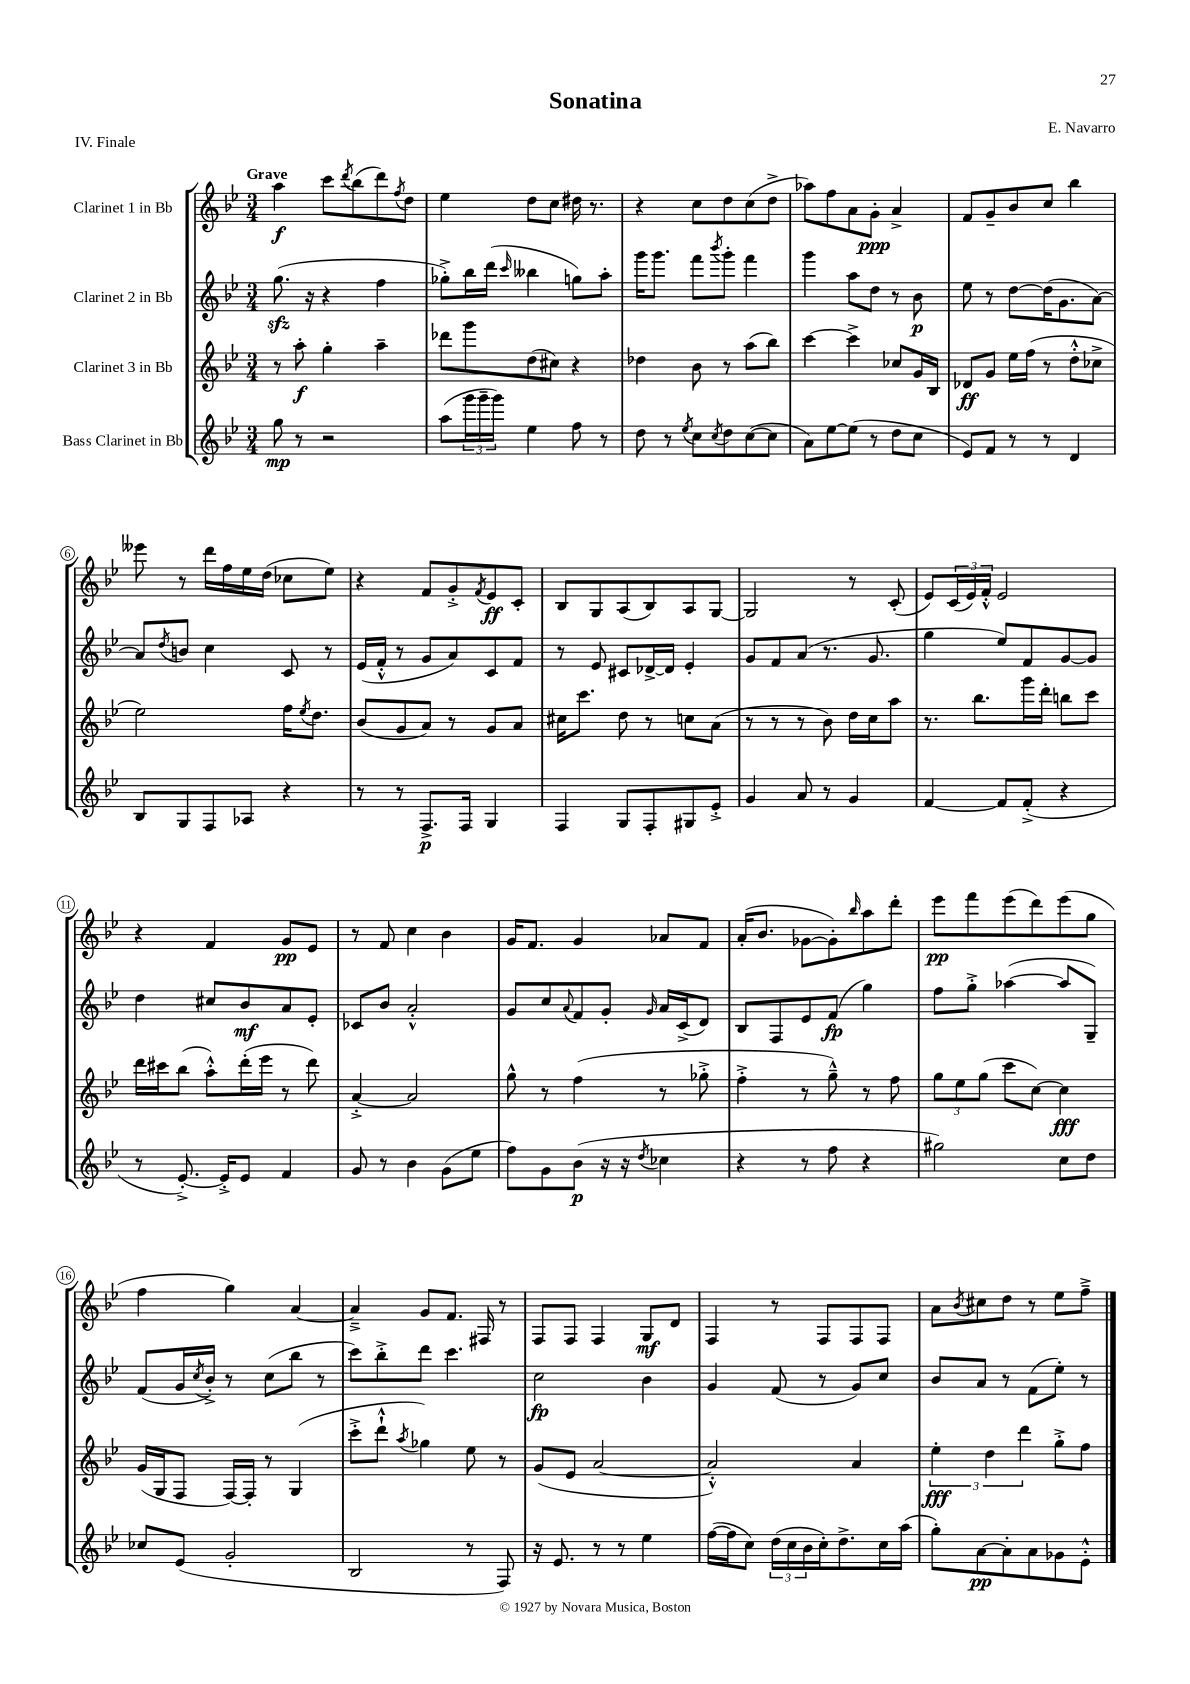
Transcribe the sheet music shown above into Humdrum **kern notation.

**kern	**dynam	**kern	**dynam	**kern	**dynam	**kern	**dynam
*part4	*part4	*part3	*part3	*part2	*part2	*part1	*part1
*staff4	*staff4	*staff3	*staff3	*staff2	*staff2	*staff1	*staff1
*I"Bass Clarinet in Bb	*	*I"Clarinet 3 in Bb	*	*I"Clarinet 2 in Bb	*	*I"Clarinet 1 in Bb	*
*clefG2	*	*clefG2	*	*clefG2	*	*clefG2	*
*k[b-e-]	*	*k[b-e-]	*	*k[b-e-]	*	*k[b-e-]	*
*M3/4	*	*M3/4	*	*M3/4	*	*M3/4	*
=1	=1	=1	=1	=1	=1	=1	=1
!	!	!	!	!	!	!LO:TX:a:B:t=Grave	!
8gg\	mp	8r	.	(8.ggzz\	.	4aa\	f
8r	.	8aa'\	f	.	.	.	.
.	.	.	.	16r	.	.	.
2r	.	4gg'\	.	4r	.	8ccc\L	.
.	.	.	.	.	.	8qddd/	.
.	.	.	.	.	.	(8bb-\	.
.	.	4aa~\	.	4ff\	.	8ddd\)	.
.	.	.	.	.	.	8qff/	.
.	.	.	.	.	.	8dd\J	.
=2	=2	=2	=2	=2	=2	=2	=2
(8aa\L	.	8ddd-X\L	.	8gg-X'^\L)	.	4ee-\	.
24ggg\L	.	8ggg\	.	16bb-\L	.	.	.
24ggg~\	.	.	.	.	.	.	.
.	.	.	.	(16ddd\JJ	.	.	.
24ggg\JJ)	.	.	.	.	.	.	.
.	.	.	.	16qqccc/	.	.	.
4ee-\	.	(8dd\	.	4bb--X\	.	8dd\L	.
.	.	8cc#X\J)	.	.	.	8cc\J	.
8ff\	.	4r	.	8ggn\L)	.	16dd#X\	.
.	.	.	.	.	.	8.r	.
8r	.	.	.	8aa'\J	.	.	.
=3	=3	=3	=3	=3	=3	=3	=3
8dd\	.	4dd-X\	.	16ggg\KL	.	4r	.
.	.	.	.	8.ggg\J	.	.	.
8r	.	.	.	.	.	.	.
8qee-/	.	.	.	.	.	.	.
8cc\L	.	8b-\	.	8fff\L	.	8cc\L	.
8qcc/	.	.	.	8qbbb-/	.	.	.
8dd\	.	8r	.	8ggg'\J	.	8dd\	.
([8cc\	.	(8aa\L	.	4fff\	.	(8cc\	.
8cc\J]	.	8bb-\J)	.	.	.	8dd^\J	.
=4	=4	=4	=4	=4	=4	=4	=4
8a\L)	.	[4ccc\	.	4ggg\	.	8aa-X\L)	.
[8ee-\	.	.	.	.	.	8ff\	.
(8ee-\J]	.	4ccc^\]	.	8aa\L	.	8a\	.
8r	.	.	.	8dd\J	.	8g'\J	ppp
8dd\L	.	8cc-X/L	.	8r	.	4a^/	.
8cc\J	.	16g/L	.	8b-\	p	.	.
.	.	16B-/JJ	.	.	.	.	.
=5	=5	=5	=5	=5	=5	=5	=5
8e-/L)	.	8d-X/L	ff	8ee-\	.	8f/L	.
8f/J	.	8g/J	.	8r	.	8g~/	.
8r	.	16ee-\LL	.	[8dd\L	.	8b-/	.
.	.	(16ff\JJ	.	.	.	.	.
8r	.	8r	.	(16dd\K]	.	8cc/J	.
.	.	.	.	8.g\	.	.	.
4d/	.	8dd'^^\L	.	.	.	4bb-\	.
.	.	8cc-X^\J	.	[8a\J)	.	.	.
!!LO:LB:g=z
=6	=6	=6	=6	=6	=6	=6	=6
8B-/L	.	2ee-\)	.	8a/L]	.	8eee--X\	.
.	.	.	.	8qdd/	.	.	.
8G/	.	.	.	8bn/J	.	8r	.
8F/	.	.	.	4cc\	.	16ddd\LL	.
.	.	.	.	.	.	16ff\	.
8A-X/J	.	.	.	.	.	16ee-\	.
.	.	.	.	.	.	(16dd\JJ	.
4r	.	16ff\KL	.	8c/	.	8cc-X\L	.
.	.	8qee-/	.	.	.	.	.
.	.	8.dd\J	.	.	.	.	.
.	.	.	.	8r	.	8ee-\J)	.
=7	=7	=7	=7	=7	=7	=7	=7
8r	.	(8b-/L	.	(16e-/LL	.	4r	.
.	.	.	.	16f'^^/JJ	.	.	.
8r	.	8g/	.	8r	.	.	.
8.F^/L	p	8a/J)	.	8g/L	.	8f/L	.
.	.	8r	.	8a/)	.	8g'^/	.
16F/Jk	.	.	.	.	.	.	.
.	.	.	.	.	.	8qf/	.
4G/	.	8g/L	.	8c/	.	8e-/	ff
.	.	8a/J	.	8f/J	.	8c'/J	.
=8	=8	=8	=8	=8	=8	=8	=8
4F/	.	16cc#X\KL	.	8r	.	8B-/L	.
.	.	8.ccc\J	.	.	.	.	.
.	.	.	.	8e-/	.	8G/	.
8G/L	.	8dd\	.	8c#X/L	.	(8A/	.
8F'/	.	8r	.	[16d-X^/L	.	8B-/)	.
.	.	.	.	16d-/JJ]	.	.	.
8G#X/	.	8ccn\L	.	4e-'/	.	8A/	.
8e-'^/J	.	(8a\J	.	.	.	[8G/J	.
=9	=9	=9	=9	=9	=9	=9	=9
4g/	.	8r	.	8g/L	.	2G/]	.
.	.	8r	.	8f/	.	.	.
8a/	.	8r	.	(8a/J	.	.	.
8r	.	8b-\)	.	8.r	.	.	.
4g/	.	16dd\LL	.	.	.	8r	.
.	.	16cc\J	.	8.g/	.	.	.
.	.	8aa\J	.	.	.	(8c'/	.
=10	=10	=10	=10	=10	=10	=10	=10
[4f/	.	8.r	.	4gg\	.	8e-/L)	.
.	.	.	.	.	.	(24c/L	.
.	.	.	.	.	.	24e-/)	.
.	.	8.bb-\L	.	.	.	.	.
.	.	.	.	.	.	24f'^^/JJ	.
8f/L]	.	.	.	8ee-/L)	.	2e-/	.
(8f'^/J	.	16ggg\L	.	8f/	.	.	.
.	.	16ddd'\JJ	.	.	.	.	.
4r	.	8bbn\L	.	[8g/	.	.	.
.	.	8ccc\J	.	8g/J]	.	.	.
!!LO:LB:g=z
=11	=11	=11	=11	=11	=11	=11	=11
8r	.	16ddd\LL	.	4dd\	.	4r	.
.	.	16ccc#X\J	.	.	.	.	.
[8.e-'^/)	.	(8bb-\J	.	.	.	.	.
.	.	8aa'^^\L)	.	8cc#X/L	.	4f/	.
16e-'^/KL]	.	.	.	.	.	.	.
8e-/J	.	(16ddd'\L	.	8b-/	mf	.	.
.	.	16eee-\JJ	.	.	.	.	.
4f/	.	8r	.	8a/	.	8g/L	pp
.	.	8ddd\)	.	8e-'/J	.	8e-/J	.
=12	=12	=12	=12	=12	=12	=12	=12
8g/	.	[4a'^/	.	8c-X/L	.	8r	.
8r	.	.	.	8b-/J	.	8f/	.
4b-\	.	2a/]	.	2a'^^/	.	4cc\	.
(8g\L	.	.	.	.	.	4b-\	.
8ee-\J	.	.	.	.	.	.	.
=13	=13	=13	=13	=13	=13	=13	=13
8ff\L)	.	8gg^^\	.	8g/L	.	16g/KL	.
.	.	.	.	.	.	8.f/J	.
8g\	.	8r	.	8cc/	.	.	.
.	.	.	.	8qqa/	.	.	.
(8b-\J	p	(4ff\	.	8f/	.	4g/	.
16r	.	.	.	8g'/J	.	.	.
16r	.	.	.	.	.	.	.
8qdd/	.	.	.	16qqg/	.	.	.
4cc-X\	.	8r	.	16a/LL	.	8a-X/L	.
.	.	.	.	(16c^/J	.	.	.
.	.	8gg-X'^\	.	8d/J)	.	8f/J	.
=14	=14	=14	=14	=14	=14	=14	=14
4r	.	4ff'^\	.	8B-/L	.	(16a'/KL	.
.	.	.	.	.	.	8.b-/J	.
.	.	.	.	8F/	.	.	.
8r	.	8r	.	8e-/	.	[8g-X\L	.
8ff\	.	8gg~^^\)	.	(8f/J	fp	8g-'\])	.
.	.	.	.	.	.	16qqbb-/	.
4r	.	8r	.	4gg\)	.	8aa\	.
.	.	8ff\	.	.	.	8ddd'\J	.
=15	=15	=15	=15	=15	=15	=15	=15
2gg#X\)	.	12gg\L	.	8ff\L	.	8eee-\L	pp
.	.	12ee-\	.	.	.	.	.
.	.	.	.	8gg'^\J	.	8fff\	.
.	.	(12gg\J	.	.	.	.	.
.	.	8ccc\L	.	([4aa-X\	.	(8eee-\	.
.	.	[8cc\J)	.	.	.	8ddd\)	.
8cc\L	.	4cc\]	fff	8aa-/L]	.	(8eee-\	.
8dd\J	.	.	.	8G~/J)	.	8gg\J	.
!!LO:LB:g=z
=16	=16	=16	=16	=16	=16	=16	=16
8cc-X/L	.	(16g/LL	.	(8f/L	.	4ff\	.
.	.	16G/J	.	.	.	.	.
(8e-/J	.	8F/J	.	16g/L	.	.	.
.	.	.	.	8qcc/	.	.	.
.	.	.	.	16b-'^/JJ)	.	.	.
2g'/	.	[16F/LL)	.	8r	.	4gg\)	.
.	.	16F'/JJ]	.	.	.	.	.
.	.	8r	.	(8cc\L	.	.	.
.	.	(4G/	.	8bb-\J	.	[4a/	.
.	.	.	.	8r	.	.	.
=17	=17	=17	=17	=17	=17	=17	=17
2B-/	.	8ccc'^\L	.	8ccc\L)	.	4a~^/]	.
.	.	8ddd`^^\J	.	8bb-'^\	.	.	.
.	.	8qaa/	.	.	.	.	.
.	.	4gg-X\)	.	8ddd\J	.	8g/L	.
.	.	.	.	4.ccc\	.	8.f/J	.
8r	.	8ee-\	.	.	.	.	.
.	.	.	.	.	.	16F#X/	.
8F/)	.	8r	.	.	.	8r	.
=18	=18	=18	=18	=18	=18	=18	=18
16r	.	(8g/L	.	2cc\	fp	8F/L	.
8.e-/	.	.	.	.	.	.	.
.	.	8e-/J	.	.	.	8F/J	.
8r	.	[2a/	.	.	.	4F/	.
8r	.	.	.	.	.	.	.
4ee-\	.	.	.	4b-\	.	8G/L	mf
.	.	.	.	.	.	8d/J	.
=19	=19	=19	=19	=19	=19	=19	=19
([16ff\LL	.	2a'^^/])	.	4g/	.	4F/	.
16ff\J]	.	.	.	.	.	.	.
8cc\J)	.	.	.	.	.	.	.
(24dd\LL	.	.	.	(8f/	.	8r	.
24cc\	.	.	.	.	.	.	.
24b-\	.	.	.	.	.	.	.
16cc'\J)	.	.	.	8r	.	8F/L	.
8.dd^\	.	.	.	.	.	.	.
.	.	4a/	.	8g/L)	.	8F/	.
16cc\L	.	.	.	8cc/J	.	8F/J	.
(16aa\JJ	.	.	.	.	.	.	.
=20	=20	=20	=20	=20	=20	=20	=20
8gg'\L)	.	6ee-'\	fff	8b-/L	.	8a\L	.
.	.	.	.	.	.	8qb-/	.
[8a\	pp	.	.	8a/J	.	8cc#X\	.
.	.	6dd\	.	.	.	.	.
8a'\]	.	.	.	8r	.	8dd\J	.
.	.	6ddd\	.	.	.	.	.
8a\	.	.	.	(8f\L	.	8r	.
8g-X\	.	8gg'^\L	.	8ee-'\J)	.	8ee-\L	.
8e-'^^\J	.	8ff\J	.	8r	.	8ff~^\J	.
==	==	==	==	==	==	==	==
*-	*-	*-	*-	*-	*-	*-	*-
